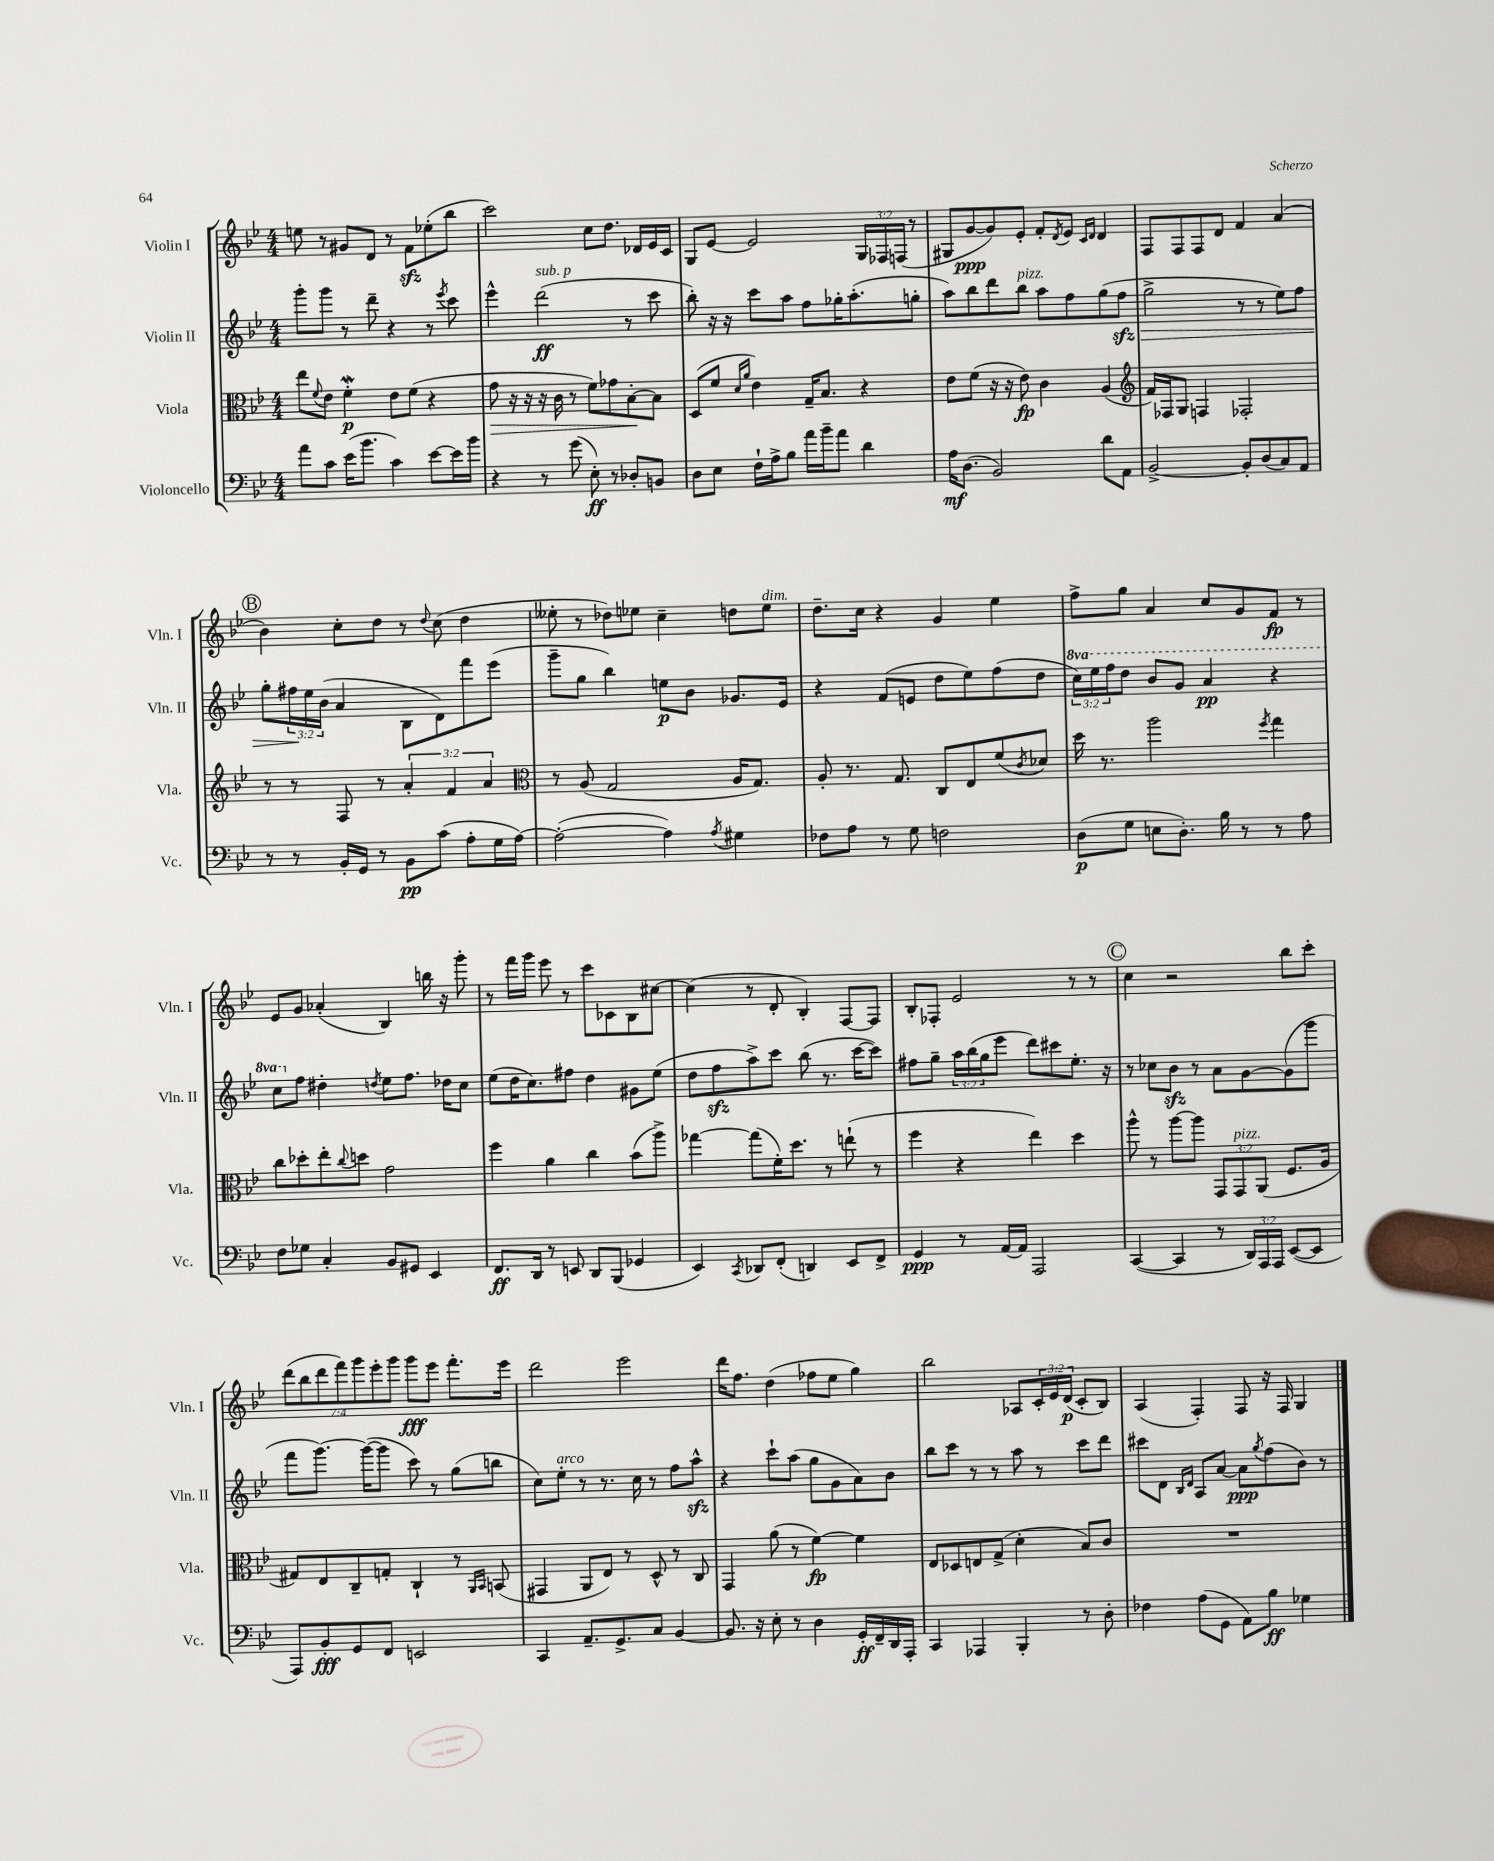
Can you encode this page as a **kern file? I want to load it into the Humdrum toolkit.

**kern	**kern	**kern	**kern
*staff4	*staff3	*staff2	*staff1
*clefF4	*clefC3	*clefG2	*clefG2
*k[b-e-]	*k[b-e-]	*k[b-e-]	*k[b-e-]
*M4/4	*M4/4	*M4/4	*M4/4
8a	8ee-	8ggg'	8ee
.	8qqf	.	.
8c	8e-	8ggg	8r
(16e-	4f'	8r	8g#
8.b-	.	.	.
.	.	8ddd~	8d
4c)	8e-	4r	8r
.	(8f	.	8f
[8e-	4r	8r	(8ee-'
.	.	8qeee-	.
16e-]	.	8ccc	8bb-
16b-	.	.	.
=	=	=	=
4r	8g	4eee-^^	2ccc)
.	16r	.	.
.	16r	.	.
8r	16r	(2ddd	.
.	16c	.	.
(8g	8r	.	.
8E-')	8f)	.	8cc
8r	8g-	.	8.dd
8D-'	[8B-'	8r	.
.	.	.	16d-
8BB	8B-]	8ccc	16e-
.	.	.	16c
=	=	=	=
8D	(8D	8bb-')	8G
8E-	8f	16r	[8e-
.	.	16r	.
.	16qqd	.	.
.	16qqa	.	.
16F`	4e-)	8ccc	2e-]
16A^	.	.	.
8B-	.	8aa	.
16a	16G~	8ff	.
16b-~	8.B-	.	.
8a	.	16gg-'	.
.	.	(8.aa'	.
4d	4r	.	24G
.	.	.	24F-
.	.	.	(24F
.	.	8gg'	8r
=	=	=	=
16A	8e-	8aa)	8G#
(8.D	.	.	.
.	(8f	8bb-	[8g
2BB-)	16r	8ddd	8g])
.	16r	.	.
.	8e-)	8bb-	8e-'
.	4c	8aa	8f'
.	.	.	8qd
.	.	8ff	8e-
.	.	.	16qqc
.	.	.	16qqd
8d	(4A	(8gg	4d
8AA	.	8ff	.
=	=	=	=
*	*clefG2	*	*
[2BB-^	16f)	2gg^	8F
.	16F-	.	.
.	8G	.	8F
.	4F	.	8F
.	.	.	8d
8BB-']	2F-'	8r	4f
(8D	.	8r	.
8C)	.	8ee-)	(4a
8AA	.	8ff	.
=	=	=	=
8r	8r	8gg'	4b-)
8r	8r	24ff#	.
.	.	24ee-	.
.	.	(24b-	.
16BB-'	8F	4a	8cc'
16GG	.	.	.
8r	8r	.	8dd
8BB-	6a'	8B-	8r
.	.	.	8qqdd
(8c	.	8d)	(8cc
.	6f	.	.
8A'	.	8fff	4dd
.	6a	.	.
16G	.	(8eee-	.
[16A)	.	.	.
=	=	=	=
*	*clefC3	*	*
(2A'_	8r	8ggg~	8ee--'
.	(8A	8gg	8r
.	2G	4bb-)	8dd-)
.	.	.	8ee-
4A])	.	8ee	4cc~
.	.	8b-	.
8qA	.	.	.
4G#	16A	8.g-	8dd
.	8.G)	.	.
.	.	.	8ee-
.	.	16e-	.
=	=	=	=
8F-	8A'	4r	8.dd~
8A	8.r	.	.
.	.	.	16cc
8r	.	(8f	4r
.	8.G	.	.
8G	.	8e	.
2F	8C	8dd	4g
.	8E-	8ee-)	.
.	(8f	(8ff	4ee-
.	8qc	.	.
.	8d-)	8dd	.
=	=	=	=
(8D	16dd	24ccc)	8ff^
.	.	24eee-	.
.	8.r	.	.
.	.	24fff	.
8G	.	8ddd	8gg
8E	2aa	8bb-	4a
8.D')	.	8gg	.
.	.	4aa	8cc
16B-	.	.	.
8r	.	.	8g
.	8qff	.	.
8r	4gg	4r	8f
8A	.	.	8r
=	=	=	=
8F	8cc	8ccc	8e-
8G-	8dd-'	8ff	8g
4C'	8ee-'	4dd#'	(4a-'
.	8qqcc	.	.
.	8dd	.	.
.	.	8qdd	.
8BB-	2g	8ee-	4B-)
8GG#	.	8.ff	.
4EE-	.	.	16bb
.	.	16dd-	16r
.	.	8cc	8ggg'
=	=	=	=
8.FF	4ff	(8ee-	8r
.	.	16dd	16fff
16DD	.	8.cc)	16ggg
8r	4a	.	8eee-
8EE	.	8ff#	8r
8DD	4cc	4dd	8ccc
(8BBB-	.	.	8c-
4GG-	(8b-	8g#	8B-
.	8aa^)	(8ee-	[8cc#
=	=	=	=
4EE-)	[4gg-	8dd	(4cc#]
.	.	8ff	.
8qCC	.	.	.
8DD-	(8gg-]	8aa^)	8r
(8FF'	16f')	8ccc	8d'
.	8.dd	.	.
4DD)	.	(8bb-	4B-')
.	8r	8.r	.
8EE-	(8ee`	.	[8F
.	.	[16ccc	.
8FF^	8r	8ccc])	8F]
=	=	=	=
4GG	4ff	8ff#	8B-'
.	.	8gg~	8F-'
8r	4r	24aa	2e-
.	.	(24bb-	.
.	.	24gg	.
[16AA	.	8eee-	.
16AA]	.	.	.
2AAA	4ee-)	8ddd)	.
.	.	8ccc#	.
.	4dd	8.ee-'	8r
.	.	.	8r
.	.	16r	.
=	=	=	=
([4CC	8aa^^	8r	4cc
.	8r	8cc-	.
4CC]	[8aa	8b-	2r
.	8aa]	8r	.
8r	12GG	8a	.
.	12GG	.	.
24DD)	.	[8g	.
24AAA	(12AA	.	.
24AAA	.	.	.
([8EE-	8.F	(8g]	8bb-
8EE-]	.	8ggg	8ccc'
.	16A	.	.
=	=	=	=
8AAA)	8G#)	8fff	(14ddd
.	.	.	14bb-
8BB-'	8E-	[8.ggg)	.
.	.	.	14ddd
.	.	.	14fff)
8GG	8C~	.	.
.	.	.	14ggg
.	.	(16ggg_	.
.	.	.	14eee-'
8FF	8G'	8ggg]	.
.	.	.	14ggg
2EE	4C`	8ccc)	8ggg
.	.	8r	8eee-
.	8r	(8gg	8.fff'
.	16qqAA	.	.
.	16qqBB-	.	.
.	(8BB	8bb	.
.	.	.	16eee-
=	=	=	=
4CC	4GG#	8cc)	2ddd
.	.	8ee-'	.
8.AA~	8AA	8r	.
.	8E-)	8.r	.
8.GG^	.	.	.
.	8r	.	2eee-
.	.	16cc	.
8C	8D^^	8r	.
[4BB-	8r	8ff	.
.	8C	8aa^^	.
=	=	=	=
8.BB-]	4GG	4r	16ddd
.	.	.	8.ff
16r	.	.	.
8E-'	(8a	8ccc`	(4dd
8r	8r	(8aa	.
4D	[4f)	8gg	8ff-
.	.	8g	8ee-
16GG'	4f]	8a)	4gg)
16FF~	.	.	.
16DD	.	8b-	.
16AAA'	.	.	.
=	=	=	=
4CC	8E-	8bb-	2bb-
.	8D-	8ccc	.
4AAA-	8E	8r	.
.	(8G^	8r	.
4BBB-'	4d'	8aa	8A-
.	.	8r	24c'
.	.	.	24e-
.	.	.	(24d
8r	8B-)	8ccc	8c'
8D'	8c	8ddd	8B-)
=	=	=	=
4F-	1r	8ccc#	(4A
.	.	8d	.
.	.	16qqB-	.
.	.	16qqd	.
(8A	.	8A	4F')
8GG	.	[8a	.
8AA)	.	8a]	8F
.	.	8qgg	.
8B-	.	(8ff	16r
.	.	.	16F
4G-	.	8b-)	4G
.	.	8r	.
==	==	==	==
*-	*-	*-	*-
